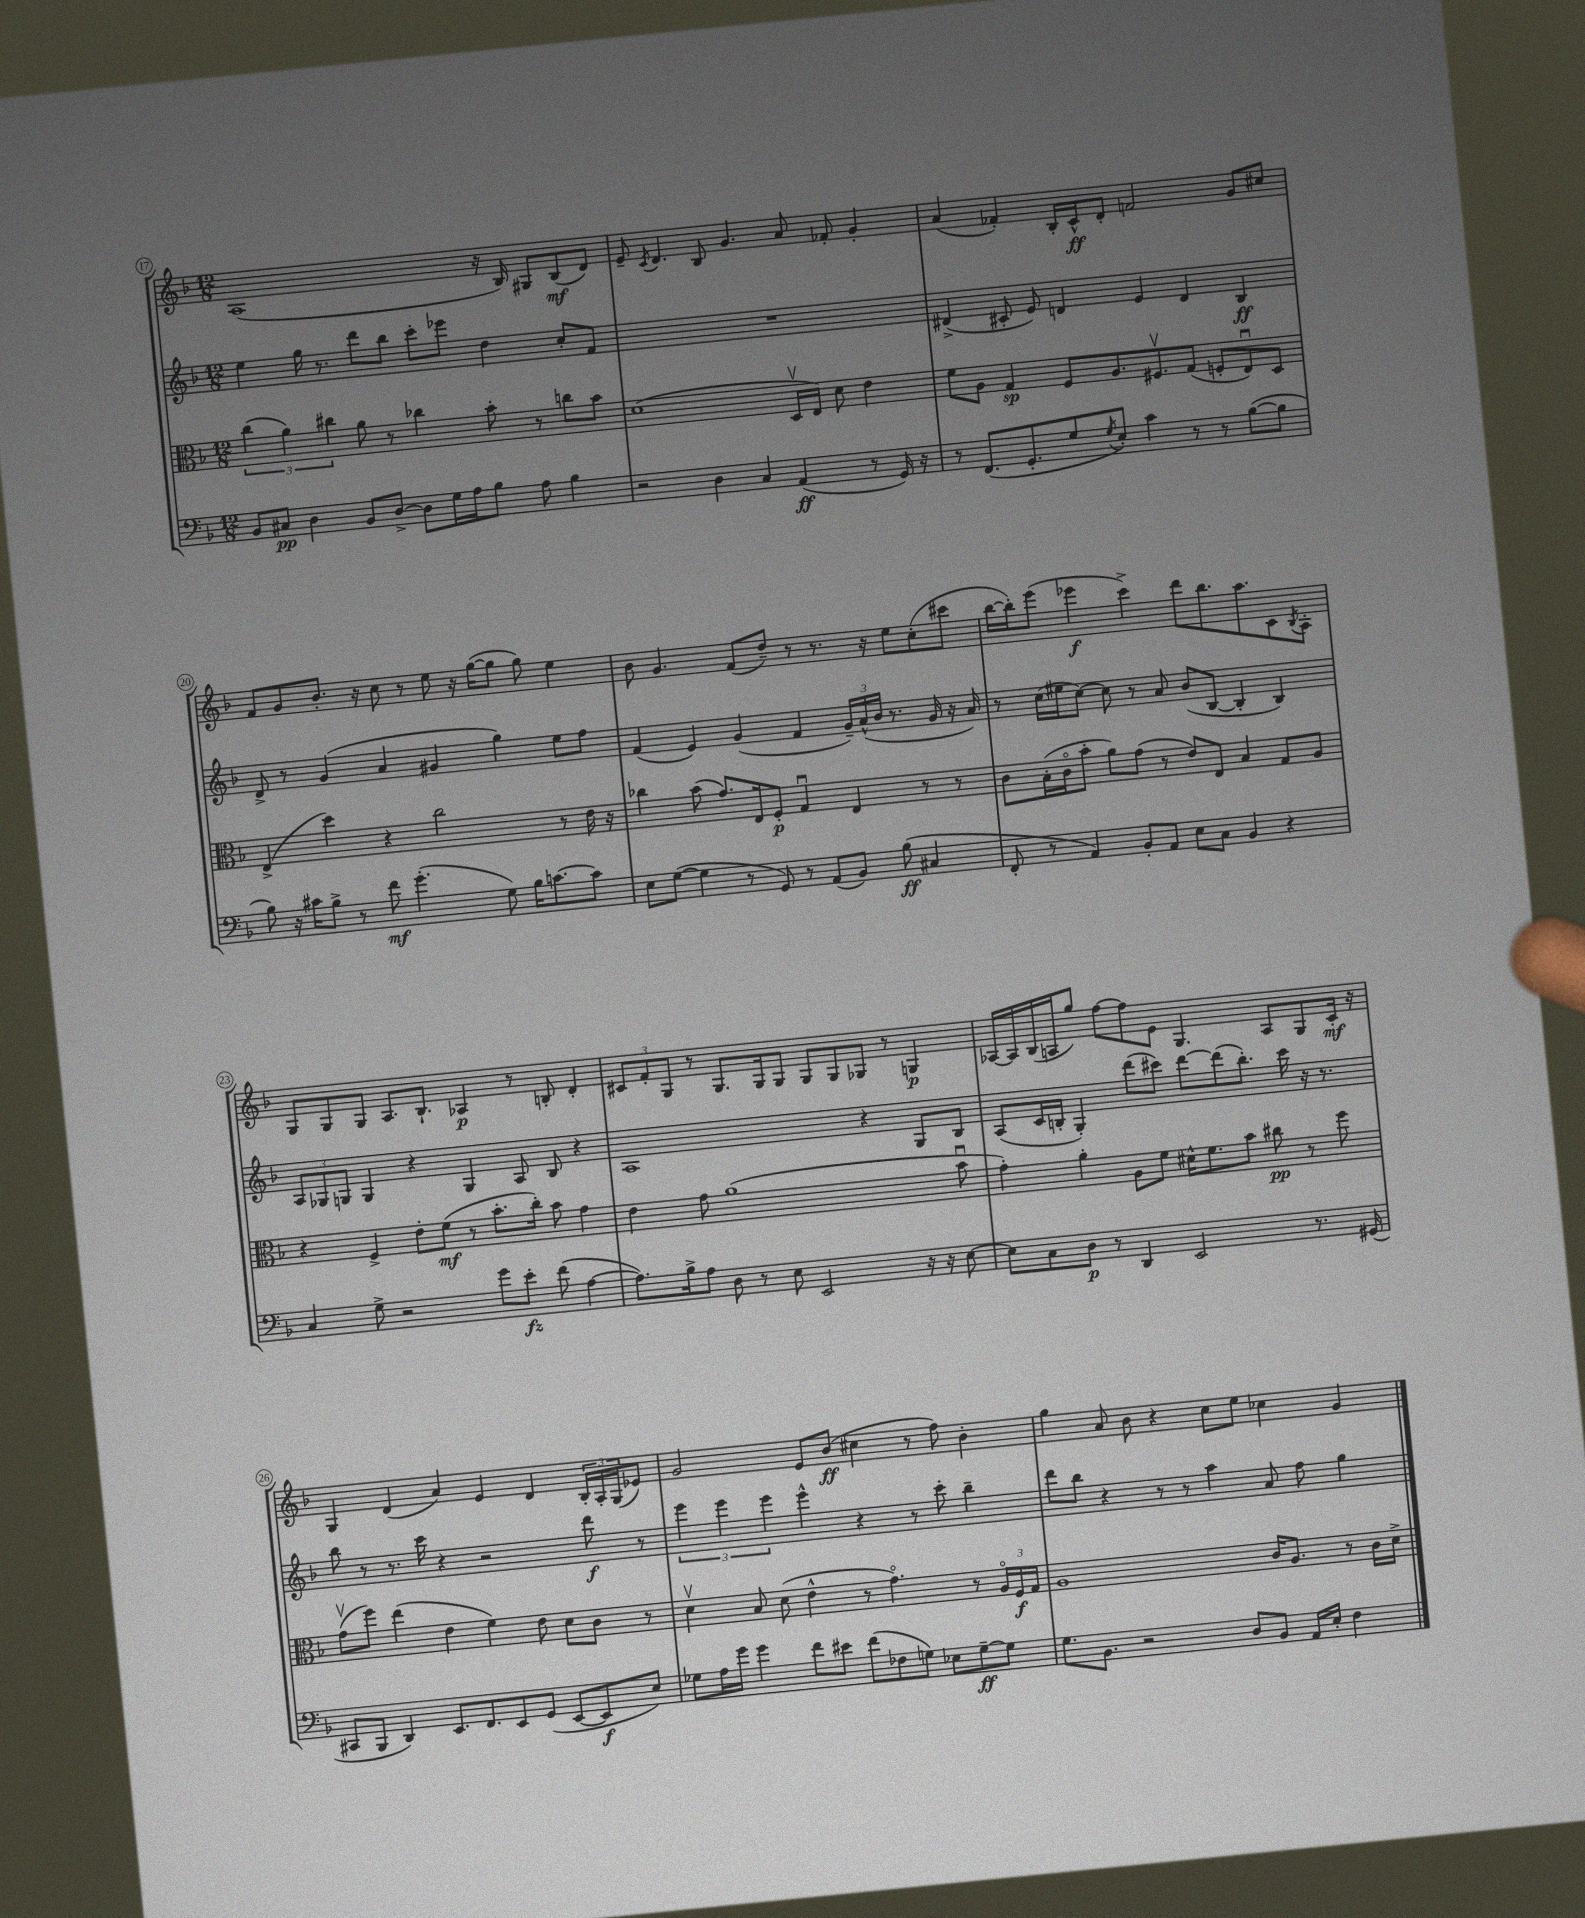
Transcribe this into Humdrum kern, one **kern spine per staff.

**kern	**kern	**kern	**kern
*staff4	*staff3	*staff2	*staff1
*clefF4	*clefC3	*clefG2	*clefG2
*k[b-]	*k[b-]	*k[b-]	*k[b-]
*M12/8	*M12/8	*M12/8	*M12/8
8BB-/L	(6cc\	4ee\	(1A
8C#/J	.	.	.
.	6a\)	.	.
4D\	.	16gg\	.
.	.	8.r	.
.	6cc#\	.	.
8BB-/L	8a\	8ddd\L	.
[8D^/J	8r	8bb-\J	.
8D\]L	4cc-\	8ccc'\L	.
16G\L	.	8eee-\J	.
16A\J	.	.	.
8B-\J	8b-'\	4dd\	16r
.	.	.	16B-/)
8A\	8r	.	8G#/L
4B-\	8cc\L	8cc'/L	(8B-/
.	8b-\J	8f/J	8d/J)
=	=	=	=
2r	(1d	1.r	8e~/
.	.	.	8qc/
.	.	.	4.d/
4D\	.	.	8B-/
.	.	.	4.g/
4C/	.	.	.
(4AA/	16Dv/LL	.	8a/
.	16E/JJ)	.	.
.	8d\	.	8f-'/
8r	4e\	.	4g'/
16GG/)	.	.	.
16r	.	.	.
=	=	=	=
8r	8f\L	(4d#^/	(4a/
(8.FF/L	8A\J	.	.
.	4G/	8c#'/	4f-'/)
8.GG'/	.	.	.
.	.	8e/)	.
8G/	8F/L	4d/	16B-'/LL
.	.	.	16c^^/J
8qG/	.	.	.
8E'/J)	8.A/	.	8d'/J
4c\	.	4e/	2f/
.	8.F#v/	.	.
8r	(8G/J	4d/	.
8r	8F'/L	.	.
([8B-\L	8Eu/)	4B-/	8g/L
8B-\]J	8D/J	.	8cc#/J
=	=	=	=
8B-\)	(4E^/	8d^/	8f/L
16r	.	8r	8g/
16c#\LK	.	.	.
8B-^\J	4dd\)	(4g/	8.b-'/J
8r	.	.	.
.	.	.	16r
8f\	4r	4a/	8cc\
(4.g'\	.	.	8r
.	2cc\	4g#/	8ee\
.	.	.	16r
.	.	.	([16gg\LK
8G\)	.	4gg\)	8gg\]J
16B-\LK	.	.	8gg\)
[8.c\	.	.	.
.	8r	8ee\L	4ee\
8c\]J	16e\	8ff\J	.
.	16r	.	.
=	=	=	=
8E\L	4cc-\	(4f/	8b-\
([8G\J	.	.	4.g/
4G\]	(8b-\	4e/)	.
.	8.g/L)	.	.
8r	.	(4g/	(8f/L
.	16E/k	.	.
8GG/)	8F'/J	.	8dd~/J)
8r	4Gu/	4f/	8r
(8AA/L	.	.	8.r
8BB-/J)	4E/	24g~/LL)	.
.	.	(24a^^/	.
.	.	.	16r
.	.	24b-/JJ	.
(8B-\	.	8.r	8ee\L
4C#/	8r	.	(8cc'\
.	.	16g/	.
.	8r	16r	8ccc#\J
.	.	16a/)	.
=	=	=	=
8FF'/	8c\L	8r	[16bb-\LL
.	.	.	16bb-'\]J)
8r	(16B-'\L	(16cc\LL	(8eee\J
.	16co\J	16ee#\J	.
4AA/)	8b-'\J	[8cc\J)	4eee-\
.	8a\L)	8cc\]	.
8BB-'/L	(8g\J	8r	4ccc^\)
8AA/J	8r	8a/	.
8E\L	8e/L)	(8b-/L	8ddd\L
8C\J	8E/J	[8B-/J	8.bb-\
4BB-/	4B-/	4B-'/]	.
.	.	.	8.aa\
4r	8G/L	4B-/)	8c\
.	.	.	8qB-/
.	8A/J	.	8A'\J
=	=	=	=
4C/	4r	12A/L	8G/L
.	.	12G-/	.
.	.	.	8G/
.	.	12G/J	.
8G^\	4F^/	4G/	8G/J
2r	.	.	8.A/L
.	8e'\L	4r	.
.	.	.	8.B-`/J
.	(8f\J	.	.
.	8r	4G/	4A-/
8g\L	8.b-'\L	.	.
8e'\J	.	8A/	8r
.	16cc'\Jk)	.	.
(8f\	8b-\	8B-/	8B'/
[4A\	4g\	4r	4d'/
=	=	=	=
8.A\]L)	4e\	1A	12c#/L
.	.	.	12f'/
.	.	.	12G/J
16B-^\k	.	.	.
8A\J	8g\	.	8r
8D\	(1a	.	8.G/L
8r	.	.	.
.	.	.	16G/k
8E\	.	.	8G/J
2EE/	.	.	8G/L
.	.	.	8G/
.	.	4r	8G-/J
.	.	.	8r
16r	.	8G/L	4G/
16r	.	.	.
[8E\	8b-u\	8B-/J	.
=	=	=	=
8E\]L	4g'\)	(8A/L	[16A-/LL
.	.	.	16A-/]
8C\	.	16c/L	(16B-/
.	.	16B'/JJ	16A/J
8D\J	4a'\	4G'/)	8gg/J)
8r	.	.	[8ff\L
4DD/	8A\L	(8ddd\L	8ff\]
.	8f\J	8ccc#\J)	8e\J
2EE/	16d#^^\LK	[8ddd\L	4.G/
.	8.f\	.	.
.	.	(8ddd\]	.
.	8b-\J	8.bb-'\J)	.
.	8cc#\	.	8A/L
.	.	16ccc#\	.
8.r	8r	16r	8G/
.	.	8.r	.
.	8ff\	.	16c'/Jk
(16GG#/	.	.	16r
=	=	=	=
8CC#/L	(8gv\L	8bb-\	4G/
8BBB-/J	8ff\J)	8r	.
4DD/)	(4ee\	8.r	(4d/
.	.	16ccc\	.
8.EE/L	4e\	4r	4a/)
8.FF/	.	.	.
.	4f\)	2r	4e/
8EE/	.	.	.
(8GG/J	8e\	.	4d/
[8EE/L	8d\L	.	.
8EE/]	8c\J	8ddd\	24B-'/LL
.	.	.	24A'/
.	.	.	(24G/J
8E/J)	8r	8r	8e-/J)
=	=	=	=
8G-\L	4dv\	6eee\	2g/
16A\L	.	.	.
.	.	6eee\	.
16g\JJ	.	.	.
4g\	8B-/	.	.
.	.	6eee\	.
.	(8d\	.	.
8f\L	4e^^\	4eee^^\	8e/L
8e#\J	.	.	(8b-/J
(8f\L	8r	4r	4cc#\
8F-\	4.go\)	.	.
8G\J)	.	8r	8r
8E-\L	.	8ccc'\	8ff\)
[8G~\	8r	4bb-~\	4b-'\
8G\]J	24Ao/LL	.	.
.	24F/	.	.
.	24G/JJ	.	.
=	=	=	=
8.G\L	1A	8ddd\L	4gg\
.	.	8bb-\J	.
8.BB-\J	.	.	.
.	.	4r	8a/
2r	.	.	8b-\
.	.	8r	4r
.	.	8r	.
.	.	4aa\	8cc\L
8D/L	.	.	8ee\J
8BB-/J	16c/LK	8a/	4cc-\
.	8.A/J	.	.
16AA/LL	.	8ff\	.
16E'/JJ	.	.	.
4F\	8r	4gg\	4g/
.	16c\LL	.	.
.	16d^\JJ	.	.
==	==	==	==
*-	*-	*-	*-
